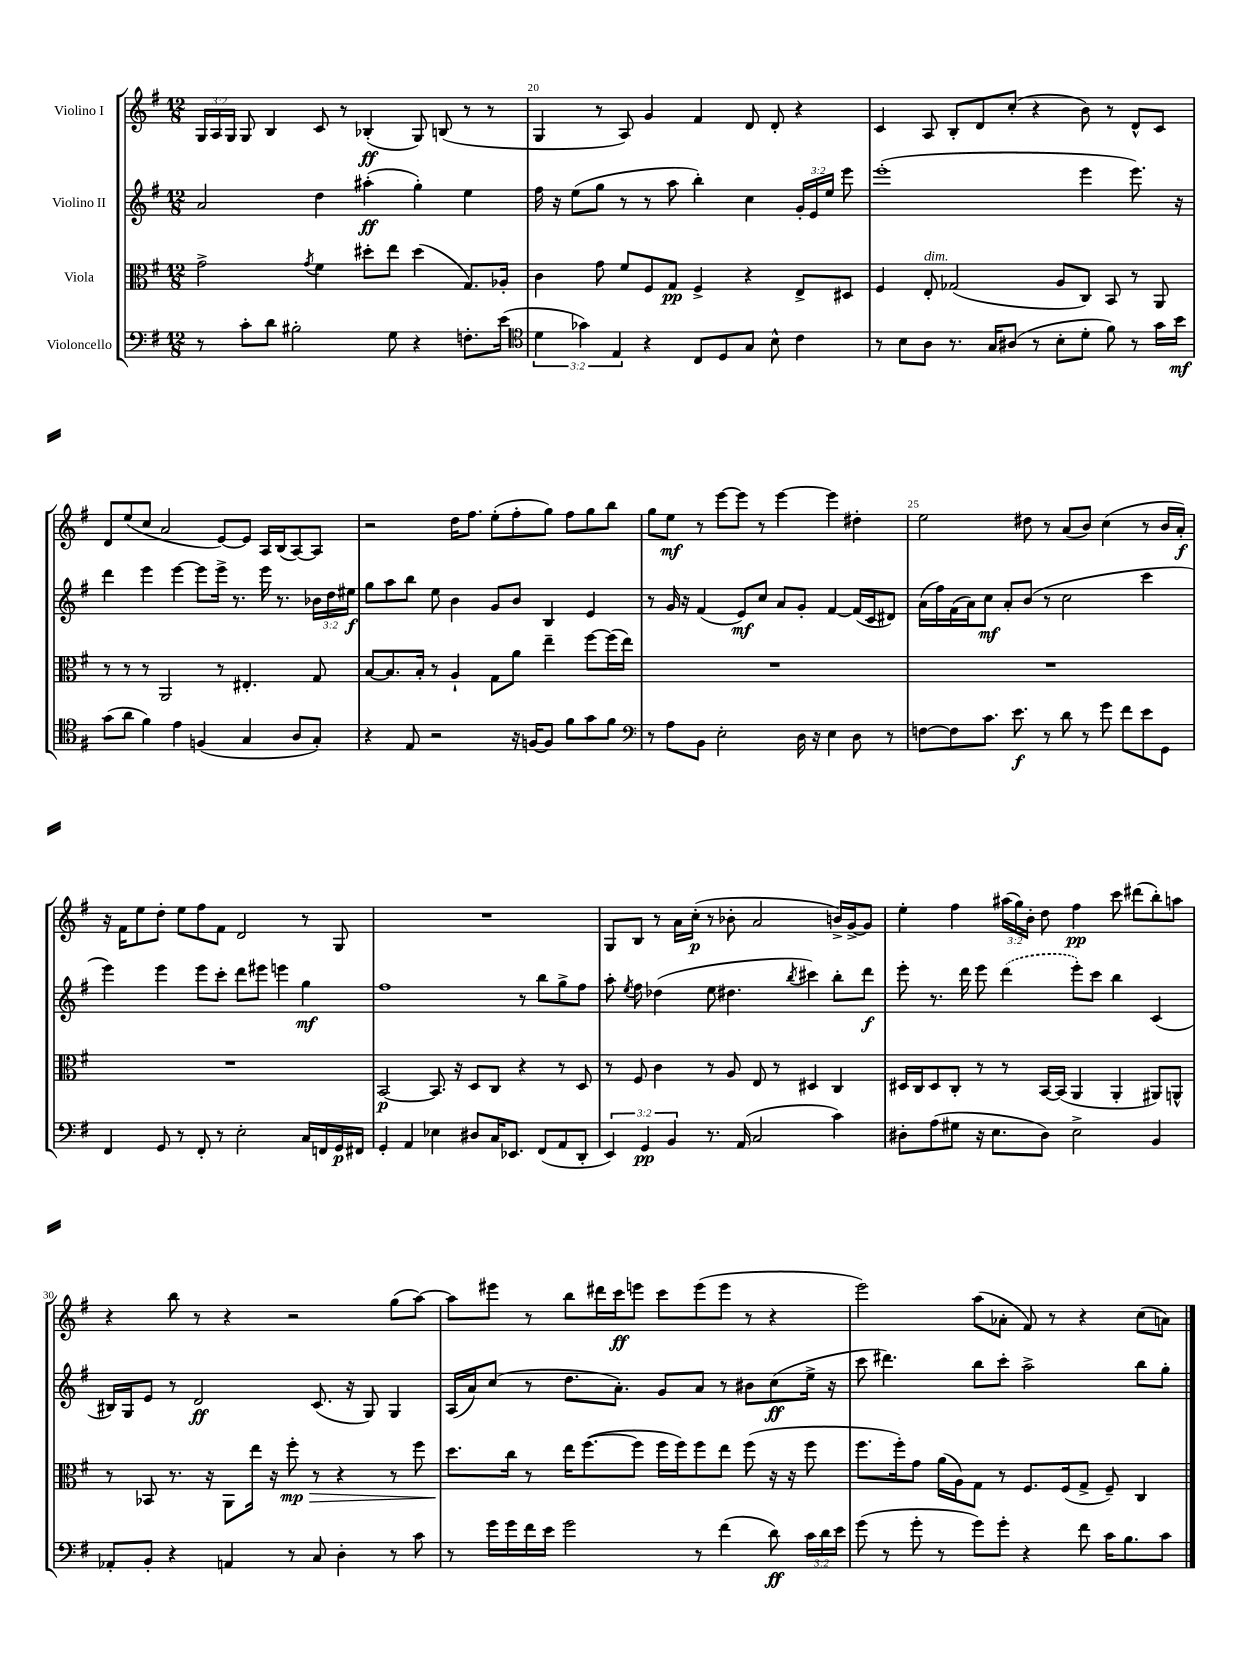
<<
\new StaffGroup <<
\new Staff = "s0" \with { instrumentName = "Violino I" } {
    \clef treble \key g \major \numericTimeSignature \time 12/8 \override Staff.TupletNumber.text = #tuplet-number::calc-fraction-text
    \autoBeamOff \tuplet 3/2 { g16[ a16 g16] } g8 b4 c'8 r8 bes4-.\ff( g8) b8( r8 r8 |
    g4 r8 a8) g'4 fis'4 d'8 d'8-. r4 |
    c'4 a8 b8[-. d'8 c''8]-.( r4 b'8) r8 d'8[-^ c'8] |
    d'8[ e''8( c''8] a'2 e'8[~) e'8] a16[ b16( a8~) a8] |
    r2 d''16[ fis''8.] e''8[-.( fis''8-. g''8]) fis''8[ g''8 b''8] |
    g''8[ e''8]\mf r8 e'''8[~ e'''8] r8 e'''4~ e'''4 dis''4-. |
    e''2 dis''8 r8 a'8[( b'8]) c''4( r8 b'16[ a'16]-.\f) |
    r16 fis'16[ e''8 d''8]-. e''8[ fis''8 fis'8] d'2 r8 g8 |
    R1. |
    g8[ b8] r8 a'16[ c''16]-.\p( r8 bes'8-. a'2 b'16[->) g'16~-> g'8] |
    e''4-. fis''4 \tuplet 3/2 { ais''16[( g''16) b'16]-. } d''8 fis''4\pp c'''8 dis'''8[( b''8-.) a''8] |
    r4 b''8 r8 r4 r2 g''8[( a''8]~) |
    a''8[ eis'''8] r8 b''8[ dis'''16 c'''16\ff e'''8] c'''8[ e'''8( e'''8] r8 r4 |
    e'''2) a''8[( aes'8]-. fis'8) r8 r4 c''8[( a'8]) \bar "|." |
}
\new Staff = "s1" \with { instrumentName = "Violino II" } {
    \clef treble \key g \major \numericTimeSignature \time 12/8 \override Staff.TupletNumber.text = #tuplet-number::calc-fraction-text
    \autoBeamOff a'2 d''4 ais''4-.\ff( g''4-.) e''4 |
    fis''16 r16 e''8[( g''8] r8 r8 a''8 b''4-.) c''4 \tuplet 3/2 { g'16[-. e'16 e''16] } e'''8 |
    e'''1-.( e'''4 e'''8.) r16 |
    d'''4 e'''4 e'''4~ e'''8[ e'''16]-> r8. e'''16 r8. \tuplet 3/2 { bes'16[ d''16 eis''16]\f } |
    g''8[ a''8 b''8] e''8 b'4 g'8[ b'8] b4 e'4 |
    r8 g'16 r16 fis'4( e'8[\mf) c''8] a'8[ g'8]-. fis'4~ fis'16[( c'16 dis'8]) |
    a'16[( fis''16) fis'16( a'16) c''8]\mf a'8[-. b'8]( r8 c''2 c'''4 |
    e'''4) e'''4 e'''8[ c'''8]-. d'''8[ eis'''8] e'''4 g''4\mf |
    fis''1 r8 b''8[ g''8-> fis''8] |
    a''8-. \acciaccatura { e''8 } fis''8 des''4( e''8 dis''4. \acciaccatura { b''8 } cis'''4) b''8[-. d'''8]\f |
    e'''8-. r8. d'''16 e'''8 \once \slurDashed d'''4( e'''8[-.) c'''8] b''4 c'4( |
    bis16[) g16 e'8] r8 d'2\ff c'8.( r16 g8) g4 |
    a16[( a'16) c''8]( r8 d''8.[ a'8.]-.) g'8[ a'8] r8 bis'8[ c''8\ff( e''16]-> r16 |
    c'''8 dis'''4.) b''8[ c'''8]-. a''2-> b''8[ g''8]-. \bar "|." |
}
\new Staff = "s2" \with { instrumentName = "Viola" } {
    \clef alto \key g \major \numericTimeSignature \time 12/8
    \autoBeamOff g'2-> \acciaccatura { g'8 } fis'4 dis''8[-. e''8] dis''4( g8.[) aes16]-. |
    c'4 g'8 fis'8[ fis8 g8]\pp fis4-> r4 e8[-> dis8] |
    fis4 e8-.^\markup { \italic "dim." } ges2( a8[ c8]) b,8 r8 a,8 |
    r8 r8 r8 a,2 r8 eis4.-. g8 |
    b8[~ b8. b16]-. r8 a4-! g8[ a'8] e''4-- fis''8[~ fis''16( e''16]) |
    R1. |
    R1. |
    R1. |
    b,2~\p b,8. r16 d8[ c8] r4 r8 d8 |
    r8 fis8 c'4 r8 a8 e8 r8 dis4 c4 |
    dis16[ c16 dis8 c8]-. r8 r8 b,16[~ b,16]( a,4 a,4-. ais,8[) a,8]-^ |
    r8 bes,8 r8. r16 a,8[ e''16] r16 fis''8-.\mp\> r8 r4 r8 fis''8 |
    d''8.[\! c''16] r8 e''16[ fis''8.~( fis''8] fis''16[ fis''16) fis''8 e''8] fis''8( r16 r16 fis''8 |
    fis''8.[ fis''16-.) g'8] a'16[( a16) g8] r8 fis8.[ fis16( g8]-> fis8--) c4 \bar "|." |
}
\new Staff = "s3" \with { instrumentName = "Violoncello" } {
    \clef bass \key g \major \numericTimeSignature \time 12/8 \override Staff.TupletNumber.text = #tuplet-number::calc-fraction-text
    \autoBeamOff r8 c'8[-. d'8] bis2-. g8 r4 f8.[-. e'16]( |
    \clef tenor \tuplet 3/2 { d'4 ges'4) e4 } r4 c8[ d8 g8] b8-^ c'4 |
    r8 b8[ a8] r8. g16[ ais8]( r8 b8[-. d'8]-. fis'8) r8 g'16[ b'16]\mf |
    g'8[( a'8] fis'4) e'4 f4( g4 a8[ g8]-.) |
    r4 e8 r2 r16 f16[~ f8] fis'8[ g'8 fis'8] |
    \clef bass r8 a8[ b,8] e2-. d16 r16 e4 d8 r8 |
    f8[~ f8 c'8.] e'8.\f r8 d'8 r8 g'8 fis'8[ e'8 g,8] |
    fis,4 g,8 r8 fis,8-. r8 e2-. c16[ f,16 g,16\p fis,16] |
    g,4-. a,4 ees4 dis8[ c16 ees,8.] fis,8[( a,8 d,8]-. |
    \tuplet 3/2 { e,4) g,4\pp b,4 } r8. a,16( c2 c'4) |
    dis8[-. a8( gis8] r16 e8.[ dis8]) e2-> b,4 |
    aes,8[-. b,8]-. r4 a,4 r8 c8 d4-. r8 c'8 |
    r8 g'16[ g'16 fis'16 e'16] g'2 r8 fis'4( d'8\ff) \tuplet 3/2 { c'16[ d'16 e'16] } |
    g'8( r8 g'8-. r8 g'8[) g'8]-. r4 fis'8 c'16[ b8. c'8] \bar "|." |
}
>>
>>
\layout { \context { \Score currentBarNumber = #19 \override BarNumber.break-visibility = ##(#f #t #t) barNumberVisibility = #(every-nth-bar-number-visible 5) } }
